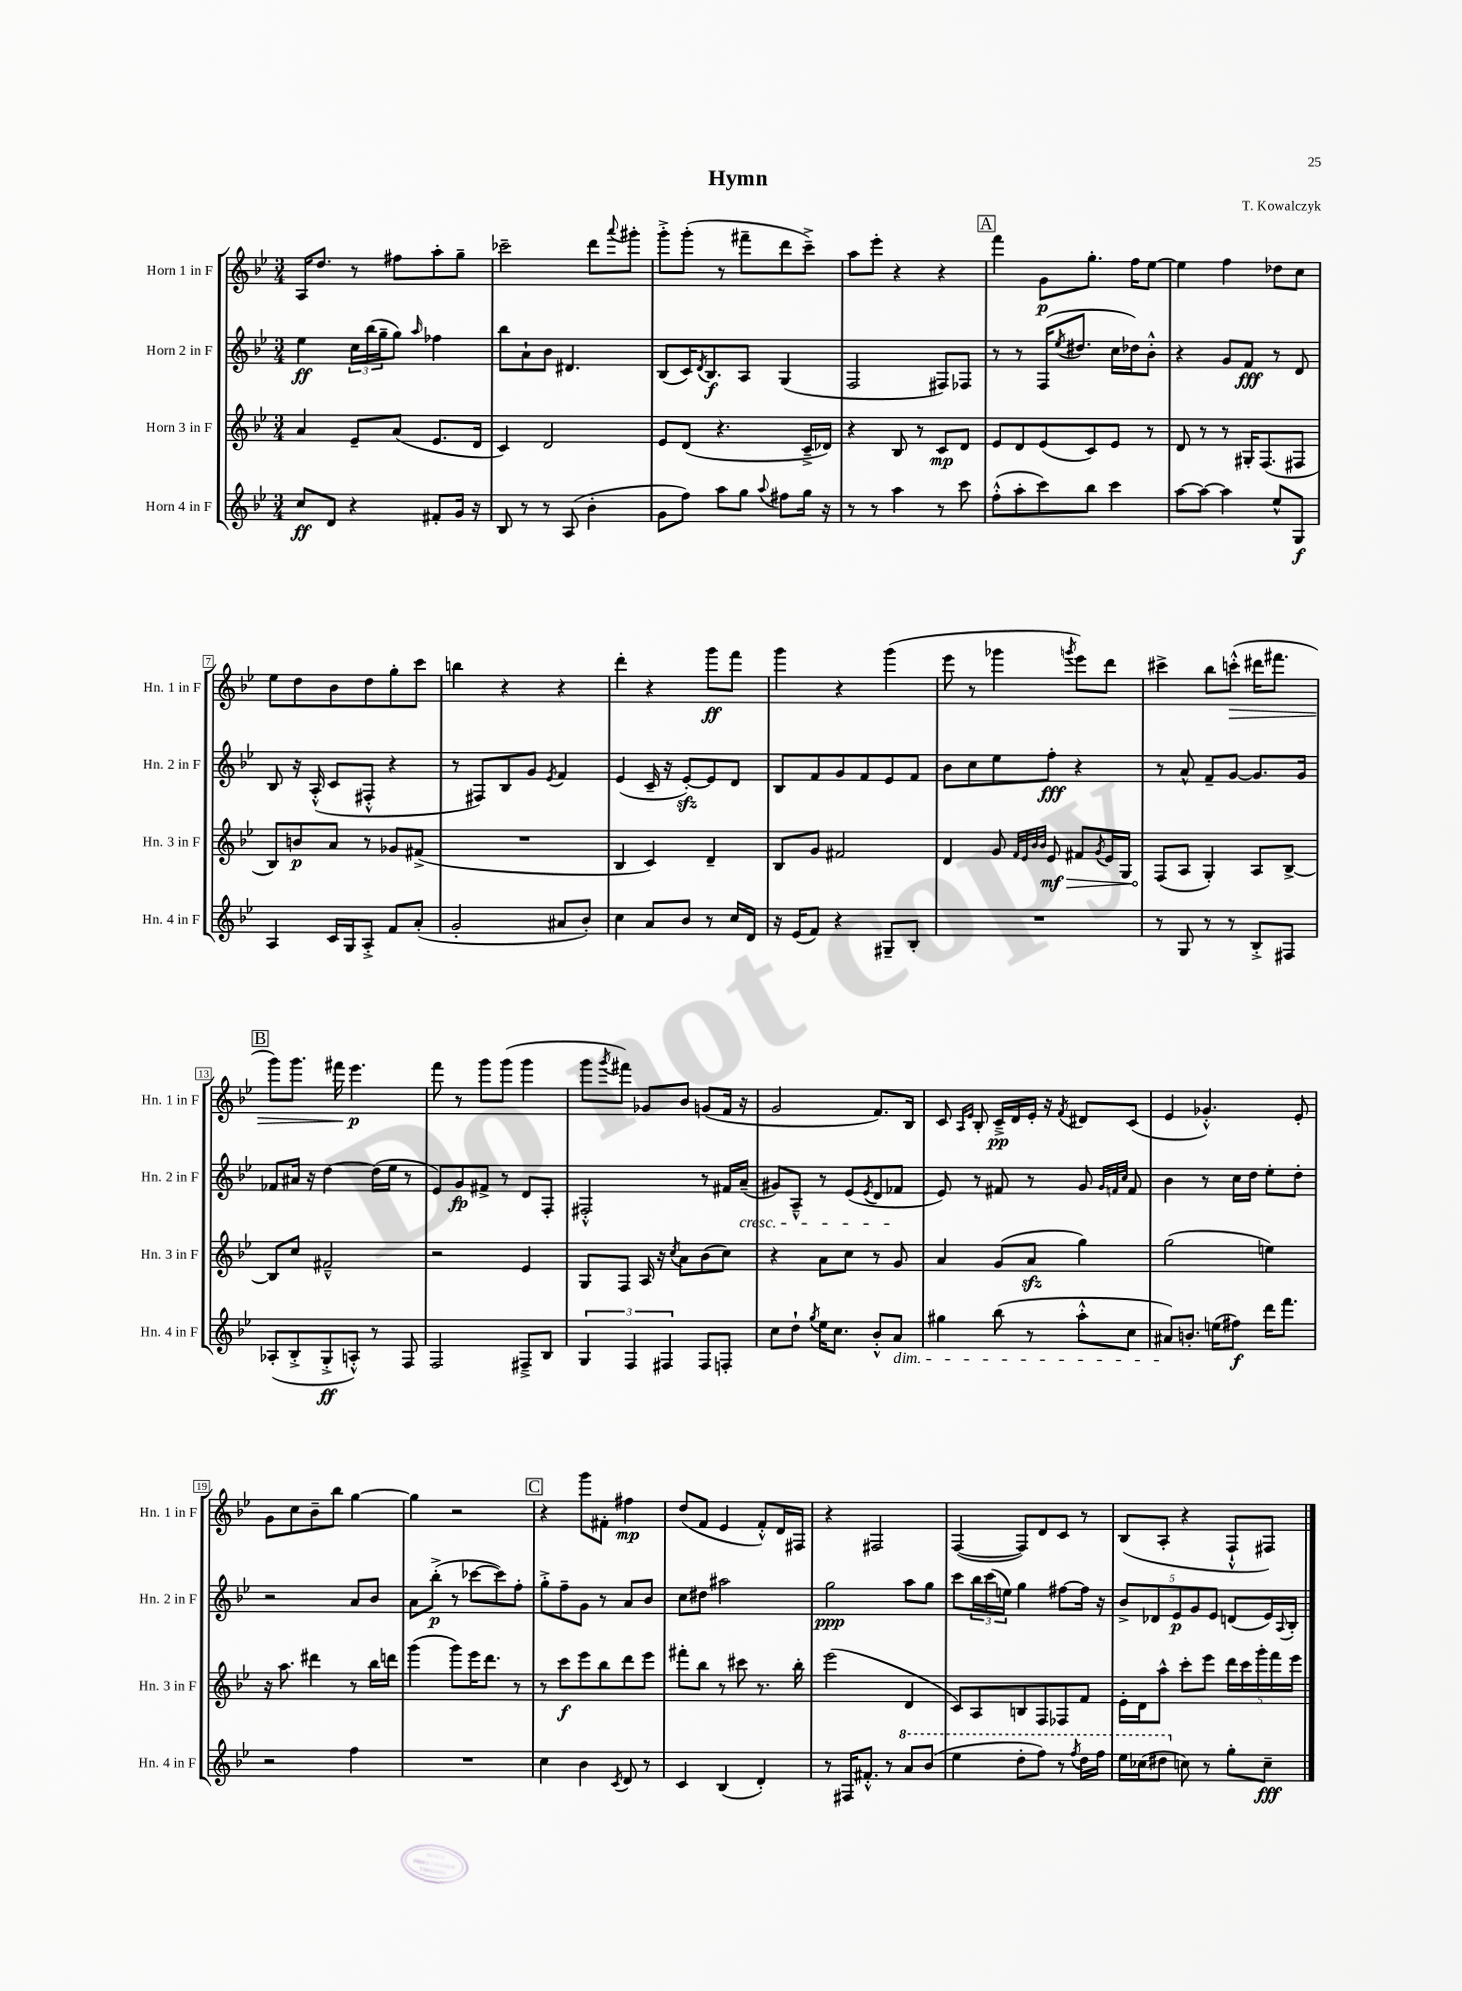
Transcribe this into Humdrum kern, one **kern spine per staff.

**kern	**kern	**kern	**kern
*staff4	*staff3	*staff2	*staff1
*clefG2	*clefG2	*clefG2	*clefG2
*k[b-e-]	*k[b-e-]	*k[b-e-]	*k[b-e-]
*M3/4	*M3/4	*M3/4	*M3/4
8cc	4a	4ee-	16A
.	.	.	8.dd
8d	.	.	.
4r	8e-~	24cc	8r
.	.	(24bb-	.
.	.	24gg~	.
.	(8a	8gg)	8ff#
.	.	16qqaa	.
8f#'	8.e-	4ff-	8aa'
16g	.	.	8gg~
16r	16d	.	.
=	=	=	=
8B-	4c)	8bb-	2ccc-~
8r	.	8a`	.
8r	2d	8b-	.
(8A	.	4.d#	.
4b-'	.	.	8ddd
.	.	.	8qqaaa
.	.	.	8ggg#'
=	=	=	=
8g	8e-	(8B-	8ggg'^
8ff)	(8d	16c)	(8ggg'
.	.	8qd	.
.	.	8.B-	.
8aa	4.r	.	8r
8gg	.	8A	8fff#~
8qqaa	.	.	.
8ff#	.	(4G	8ddd
16gg	16c~^	.	8ccc~^)
16r	16d-)	.	.
=	=	=	=
8r	4r	2F	8aa
8r	.	.	8eee-'
4aa	8B-	.	4r
.	8r	.	.
8r	8c	8F#)	4r
8ccc	8d	8F-	.
=	=	=	=
(8ff'^^	8e-	8r	4fff
8aa'	8d	8r	.
8ccc)	(8e-	(16F	8g
.	.	8qee-	.
.	.	8.dd#	.
8bb-	8c)	.	8.gg'
4ccc	8e-	16cc	.
.	.	16dd-)	16ff
.	8r	8b-'^^	[8ee-
=	=	=	=
[8aa	8d	4r	4ee-]
8aa_	8r	.	.
4aa]	8r	8g	4ff
.	16G#'	8f	.
.	(8.F	.	.
8ee-^^	.	8r	8dd-
8G	8F#	8d	8cc
=	=	=	=
4A	8B-)	8B-	8ee-
.	8b	16r	8dd
.	.	(16A'^^	.
16c	8a	8c	8b-
16G	.	.	.
8A'^	8r	8F#'^^	8dd
8f	8g-	4r	8gg'
(8a'	(8f#^	.	8ccc
=	=	=	=
2g'	2.r	8r	4bb
.	.	8F#)	.
.	.	8B-	4r
.	.	8g	.
.	.	8qe-	.
8a#	.	4f	4r
8b-')	.	.	.
=	=	=	=
4cc	4B-	(4e-	4ddd'
8a	4c)	16c~	4r
.	.	16r	.
8b-	.	[8e-')	.
8r	4d~	8e-]	8ggg
16cc	.	8d	8fff
16d	.	.	.
=	=	=	=
16r	8B-	8B-	4ggg
(16e-	.	.	.
8f)	8g	8f	.
4r	2f#	8g	4r
.	.	8f	.
8G#~	.	8e-	(4ggg
8B-'	.	8f	.
=	=	=	=
2.r	4d	8b-	8eee-
.	.	8cc	8r
.	8g	8ee-	4ggg-
.	32qqf	.	.
.	32qqe-	.	.
.	32qqb-	.	.
.	32qqb-	.	.
.	8e-	8ff'	.
.	.	.	8qggg
.	8f#	4r	8eee-)
.	8qg	.	.
.	16e-	.	8ddd
.	16G	.	.
=	=	=	=
8r	(8F	8r	4ccc#^
8G	8A	8a^^	.
8r	4G')	8f~	8bb-
8r	.	[8g	(8ccc'^^
8B-'^	8A	8.g]	16ddd#
.	.	.	8.fff#
8F#	[8B-^	.	.
.	.	16g	.
=	=	=	=
(8A-'	8B-]	8f-	8ggg)
8B-'^	8cc	16a#	8.ggg
.	.	16r	.
8G'^	2f#~^^	[4dd	.
.	.	.	16fff#
8A'^^)	.	.	4.eee-
8r	.	(16dd]	.
.	.	16ee-	.
8F	.	8r	.
=	=	=	=
2F	2r	8e-)	8fff
.	.	8g	8r
.	.	8f#^	8ggg
.	.	8r	(8ggg
8F#~^	4e-	8d	4ggg
8B-	.	8F'	.
=	=	=	=
6G	8G	2F#'^^	8ggg
.	.	.	8qggg
.	8F	.	8fff#)
6F	.	.	.
.	16A	.	8g-
.	16r	.	.
6F#	.	.	.
.	8qcc	.	.
.	8a	.	8b-
8F#	(8b-	8r	(8g
8F'	8cc)	16f#	16f
.	.	(16a~	16r
=	=	=	=
8cc	4r	8g#)	2g
8dd`	.	8A~^^	.
8qgg	.	.	.
16ee-	8a	8r	.
8.cc	.	.	.
.	8cc	(8e-	.
.	.	8qe-	.
8b-'^^	8r	8d	8.f)
8a	8g	8f-	.
.	.	.	16B-
=	=	=	=
4gg#	4a	8e-)	8c
.	.	.	16qqA
.	.	.	16qqe-
.	.	8r	8B-'
(8bb-	(8g	8f#	16c~^
.	.	.	16d
8r	8a	8r	16e-'
.	.	.	16r
.	.	.	8qf
8aa'^^	4gg)	8g	8d#
.	.	32qqg	.
.	.	32qqf	.
.	.	32qqcc	.
8cc	.	8f	(8c
=	=	=	=
8a#)	(2gg	4b-	4e-
8.b'	.	.	.
.	.	8r	4.g-'^^)
(16ee	.	.	.
8ff#)	.	16cc	.
.	.	16dd	.
16ddd	4ee)	8ee-'	.
8.fff	.	.	.
.	.	8dd'	8e-'
=	=	=	=
2r	16r	2r	8g
.	8.aa	.	.
.	.	.	8cc
.	4ddd#	.	8b-~
.	.	.	8bb-
4ff	8r	8a	[4gg
.	16bb-	8b-	.
.	16ddd	.	.
=	=	=	=
2.r	(4ggg	8a	4gg]
.	.	(8bb-'^	.
.	8ggg)	8r	2r
.	16eee-	[8ccc-	.
.	8.ddd	.	.
.	.	8ccc-])	.
.	8r	8ff'	.
=	=	=	=
4cc	8r	8gg'^	4r
.	8ccc	8ff~	.
4b-	8eee-	8g	8ggg
.	8bb-	8r	8f#'
8qc	.	.	.
8d	8ddd	8a	4ff#
8r	8eee-	8b-	.
=	=	=	=
4c	8fff#'	8cc	(8dd
.	8bb-	8dd#	8f
(4B-	8r	2aa#	4e-
.	8ccc#	.	.
4d')	8.r	.	8f'^^)
.	.	.	16d
.	16bb-'	.	16F#
=	=	=	=
8r	(2eee-	2gg	4r
16F#	.	.	.
8.f#'^^	.	.	.
.	.	.	2F#
8r	.	.	.
8aa	4d	8aa	.
(8bb-	.	8gg	.
=	=	=	=
4eee-	8c)	8ccc	([4F
.	8A	24bb-	.
.	.	(24ccc	.
.	.	24ee)	.
8ddd'	8B	4gg	8F])
8fff)	8F	.	8d
8r	8F-	[8ff#	8c
8qfff	.	.	.
16ddd	8f	16ff#]	8r
16fff	.	16r	.
=	=	=	=
16eee-	16e-'	10b-^	(8B-
(16ccc-	16d	.	.
.	.	10d-	.
8ddd#	8aa^^	.	8A'
.	.	10e-	.
8cc)	8ccc'	.	4r
.	.	10g	.
8r	8eee-	.	.
.	.	10e-	.
8gg'	20ddd	(8d	8F`^^
.	20ccc	.	.
.	20ggg'	.	.
8cc~	.	16e-)	8F#)
.	20fff	.	.
.	.	8qqA	.
.	.	16B-'	.
.	20eee-	.	.
==	==	==	==
*-	*-	*-	*-
